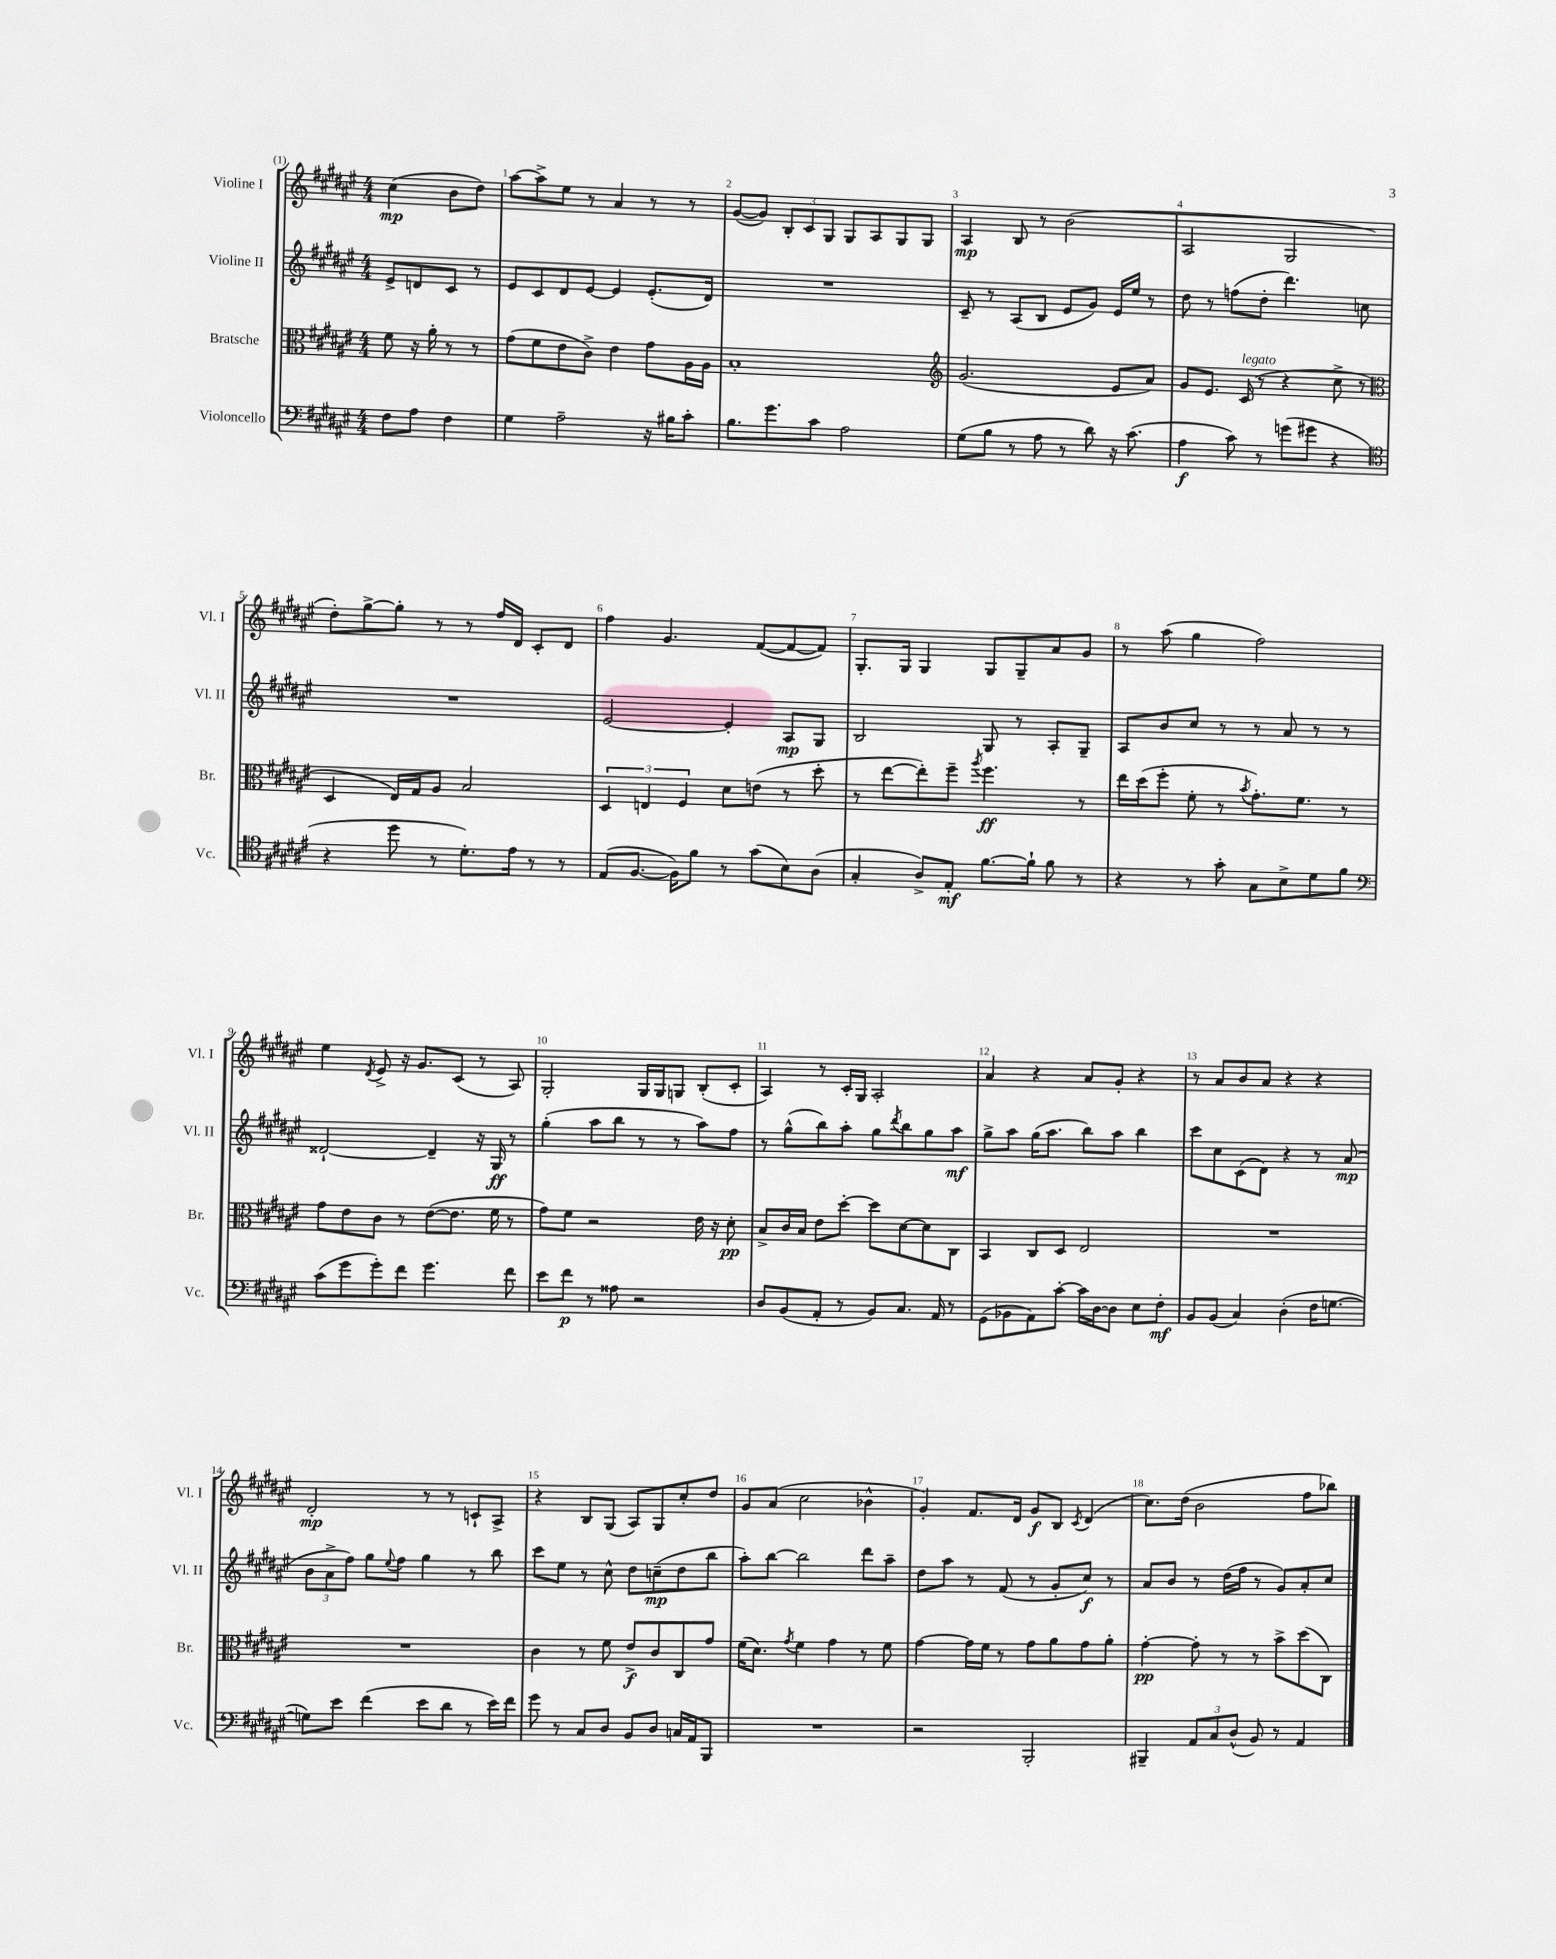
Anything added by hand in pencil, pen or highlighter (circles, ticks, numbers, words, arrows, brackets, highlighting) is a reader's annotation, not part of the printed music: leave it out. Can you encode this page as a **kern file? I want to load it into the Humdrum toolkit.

**kern	**kern	**kern	**kern
*staff4	*staff3	*staff2	*staff1
*clefF4	*clefC3	*clefG2	*clefG2
*k[f#c#g#d#a#e#]	*k[f#c#g#d#a#e#]	*k[f#c#g#d#a#e#]	*k[f#c#g#d#a#e#]
*M4/4	*M4/4	*M4/4	*M4/4
8F#\L	8f#\	8e#^/L	(4cc#\
8A#\J	16r	8d/	.
.	16a#'\	.	.
4F#\	8r	8c#/J	8b\L
.	8r	8r	8dd#\J)
=	=	=	=
4G#\	(8g#\L	8e#/L	[8aa#\L
.	8f#\	8c#/	8aa#^\]
2A#~\	8e#\	8d#/	8ee#\J
.	8c#^\J)	[8e#/J	8r
.	4e#\	4e#/]	4a#/
16r	8g#\L	(8.e#'/L	8r
16B#\LK	.	.	.
8c#'\J	16A#\L	.	8r
.	16A#\JJ	16d#/Jk)	.
=	=	=	=
8.B\L	1B'	1r	([8g#/L
.	.	.	8g#/]J)
8.g#\	.	.	.
.	.	.	12B'/L
.	.	.	12c#/
8c#\J	.	.	.
.	.	.	12G#/J
2A#\	.	.	8G#/L
.	.	.	8A#/
.	.	.	8G#/
.	.	.	8G#/J
=	=	=	=
*	*clefG2	*	*
(8G#\L	(2.g#/	8c#~/	4A#/
8B\J	.	8r	.
8r	.	(8A#/L	8B/
8A#\	.	8B/J	8r
8r	.	8e#/L	(2b\
8d#\)	.	8g#/J)	.
16r	8e#/L	16e#/LL	.
(8.c#\	.	16ee#/JJ	.
.	8a#/J)	8r	.
=	=	=	=
4A#\	8g#/L	8dd#\	2A#/
.	8.e#/J	8r	.
8c#\)	.	(8ff\L	.
.	(16c#/	.	.
8r	8r	8dd#'\J	.
(8g\L	4r	4.ddd#\)	2G#/
8g#\J	.	.	.
4r	8cc#^\	.	.
.	8r	8cc\	.
=	=	=	=
*clefC4	*clefC3	*	*
4r	4D#/	1r	8dd#'\L)
.	.	.	[8gg#^\
8dd#\	16E#/LL)	.	8gg#'\]J
.	16G#/J	.	.
8r	8A#/J	.	8r
8.d#'\L)	2B/	.	8r
.	.	.	16ff#/LL
16e#\Jk	.	.	16d#/JJ
8r	.	.	8c#'/L
8r	.	.	8d#/J
=	=	=	=
(8E#/L	6D#/	[2e#/	4ff#\
[8.F#/J	.	.	.
.	6E/	.	.
.	.	.	4.g#/
16F#\]LK)	.	.	.
.	6F#/	.	.
8f#\J	.	.	.
8r	8d#\L	4e#'/]	.
(8g#\L	(8e\J	.	([8f#/L
8B\)	8r	8A#/L	8f#/_
(8A#\J	8dd#'\	8G#/J	8f#/]J)
=	=	=	=
4G#'/	8r	2B/	8.G#'/L
.	[8ee#\L	.	.
.	.	.	16G#/Jk
8A#^/L)	8ee#'\])	.	4G#/
8E#'/J	8ff#~\J	.	.
.	8qaa#/	.	.
[8.f#\L	4.ff#\	8G#/	8G#/L
.	.	8r	8G#~/
16f#`\]Jk	.	.	.
8f#\	.	8A#'/L	8a#/
8r	8r	8G#~/J	8g#/J
=	=	=	=
4r	16ee#\LL	8A#/L	8r
.	(16dd#\J	.	.
.	8ff#'\J	8b/	(8aa#\
8r	8f#'\	8cc#/J	4gg#\
8g#'\	8r	8r	.
.	8qb/	.	.
8G#\L	8.g#'\L)	8r	2ff#\)
8B^\	.	8a#/	.
.	8.f#\J	.	.
8d#\	.	8r	.
8f#\J	8r	8r	.
=	=	=	=
*clefF4	*	*	*
(8c#\L	8g#\L	[2d##`/	4ee#\
8g#\	8e#\	.	.
.	.	.	8qd#/
8g#'\)	8c#\J	.	8e#^/
8f#\J	8r	.	16r
.	.	.	8.g#/L
4.g#\	([8e#\L	4d##~/]	.
.	8.e#\]J	.	(8c#/J
.	.	16r	8r
.	16f#\	16G#/	.
8f#\	8r	8r	8A#/)
=	=	=	=
8e#\L	8g#\L)	(4gg#'\	2G#'/
8f#\J	8f#\J	.	.
8r	2r	8aa#\L	.
8A##\	.	8bb\J	.
2r	.	8r	16G#/LL
.	.	.	16G#/J
.	.	8r	8G/J
.	16e#\	8aa#\L)	(8B'/L
.	16r	.	.
.	8d#'\	8ff#\J	8c#'/J
=	=	=	=
8D#/L	8B^/L	8r	4A#/)
(8BB/	16c#/L	(8gg#^^\L	.
.	16B/JJ	.	.
8AA#'/J	8e#\L	8bb\)	8r
8r	[8dd#'\J	8aa#'\J	16c#'/LL
.	.	.	16G#/JJ
8BB/L)	8dd#\]L	8gg#\L	2A#'/
.	.	8qddd#/	.
8.C#/J	[8d#\	8bb\	.
.	8d#\]	8gg#\	.
16AA#/	.	.	.
8r	8C#\J	8aa#\J	.
=	=	=	=
(8GG#\L	4BB/	8gg#^\L	4a#/
8BB-\	.	8aa#\J	.
8AA#\)	8C#/L	(16gg#\LK	4r
.	.	8.aa#\J	.
[8c#'\J	8D#/J	.	.
16c#\]LL	2E#/	8bb\L)	8a#/L
[16D#\J	.	.	.
8D#\]J	.	8aa#\J	8g#'/J
8E#\L	.	4bb\	4r
8F#'\J	.	.	.
=	=	=	=
8BB/L	1r	8ccc#\L	8r
(8BB/J	.	8cc#\	8a#/L
4C#/)	.	(8c#\	8b/
.	.	8d#\J)	8a#/J
(4D#'\	.	4r	4r
16F#\LK	.	8r	4r
[8.G\J	.	.	.
.	.	(8a#/	.
=	=	=	=
8G\]L)	1r	12b\L	2d#'/
.	.	12a#^\	.
8e#\J	.	.	.
.	.	12ff#\J)	.
(4f#\	.	8gg#\L	.
.	.	8qqee#/	.
.	.	8ff#\J	.
8e#\L	.	4gg#\	8r
8d#\J	.	.	8r
8r	.	8r	8c`/L
16e#\LL)	.	8bb\	8A#^/J
16f#\JJ	.	.	.
=	=	=	=
8g#\	4c#\	8ccc#\L	4r
8r	.	8ee#\J	.
8C#/L	8r	8r	8B/L
8D#/J	8f#\	8cc#^^\	(8G#/J
8BB/L	8e#^/L	8dd#\L	8A#/L)
8D#/J	8c#/	(8cc~\	8G#/
16C/LL	8C#/	8dd#\	8cc#'/
16AA#/J	.	.	.
8BBB/J	8g#/J	8bb\J	8dd#/J
=	=	=	=
1r	(16f#\LK	8aa#'\L)	8g#/L
.	8.d#\J)	.	.
.	.	[8bb\J	(8a#/J
.	8qg#/	.	.
.	4f#\	2bb\]	2cc#\
.	4g#\	.	.
.	8r	8ddd#\L	4b-^^\
.	8f#\	8aa#~\J	.
=	=	=	=
2r	[4g#\	8dd#\L	4g#'/)
.	.	8aa#\J	.
.	16g#\]LL	8r	8.f#/L
.	16f#\JJ	.	.
.	8r	(8f#/	.
.	.	.	16d#/Jk
2BBB'/	8g#\L	8r	8g#/L
.	8a#\	8g#'/L	8B/J
.	.	.	8qc#/
.	8g#\	8cc#/J)	(4d#/
.	8a#'\J	8r	.
=	=	=	=
4BBB#~/	[4g#'\	8a#/L	8.cc#\L)
.	.	8b/J	.
.	.	.	(16dd#\Jk
12AA#/L	8g#'\]	8r	2b\
12C#/	.	.	.
.	8r	(16dd#\LL	.
(12D#^^/J	.	.	.
.	.	16ff#\JJ	.
8BB/)	8r	8r	.
8r	8b^\L	8g#/L)	.
4AA#/	(8dd#\	8a#'/	8ff#\L
.	8C#\J)	8cc#/J	8bb-\J)
==	==	==	==
*-	*-	*-	*-
